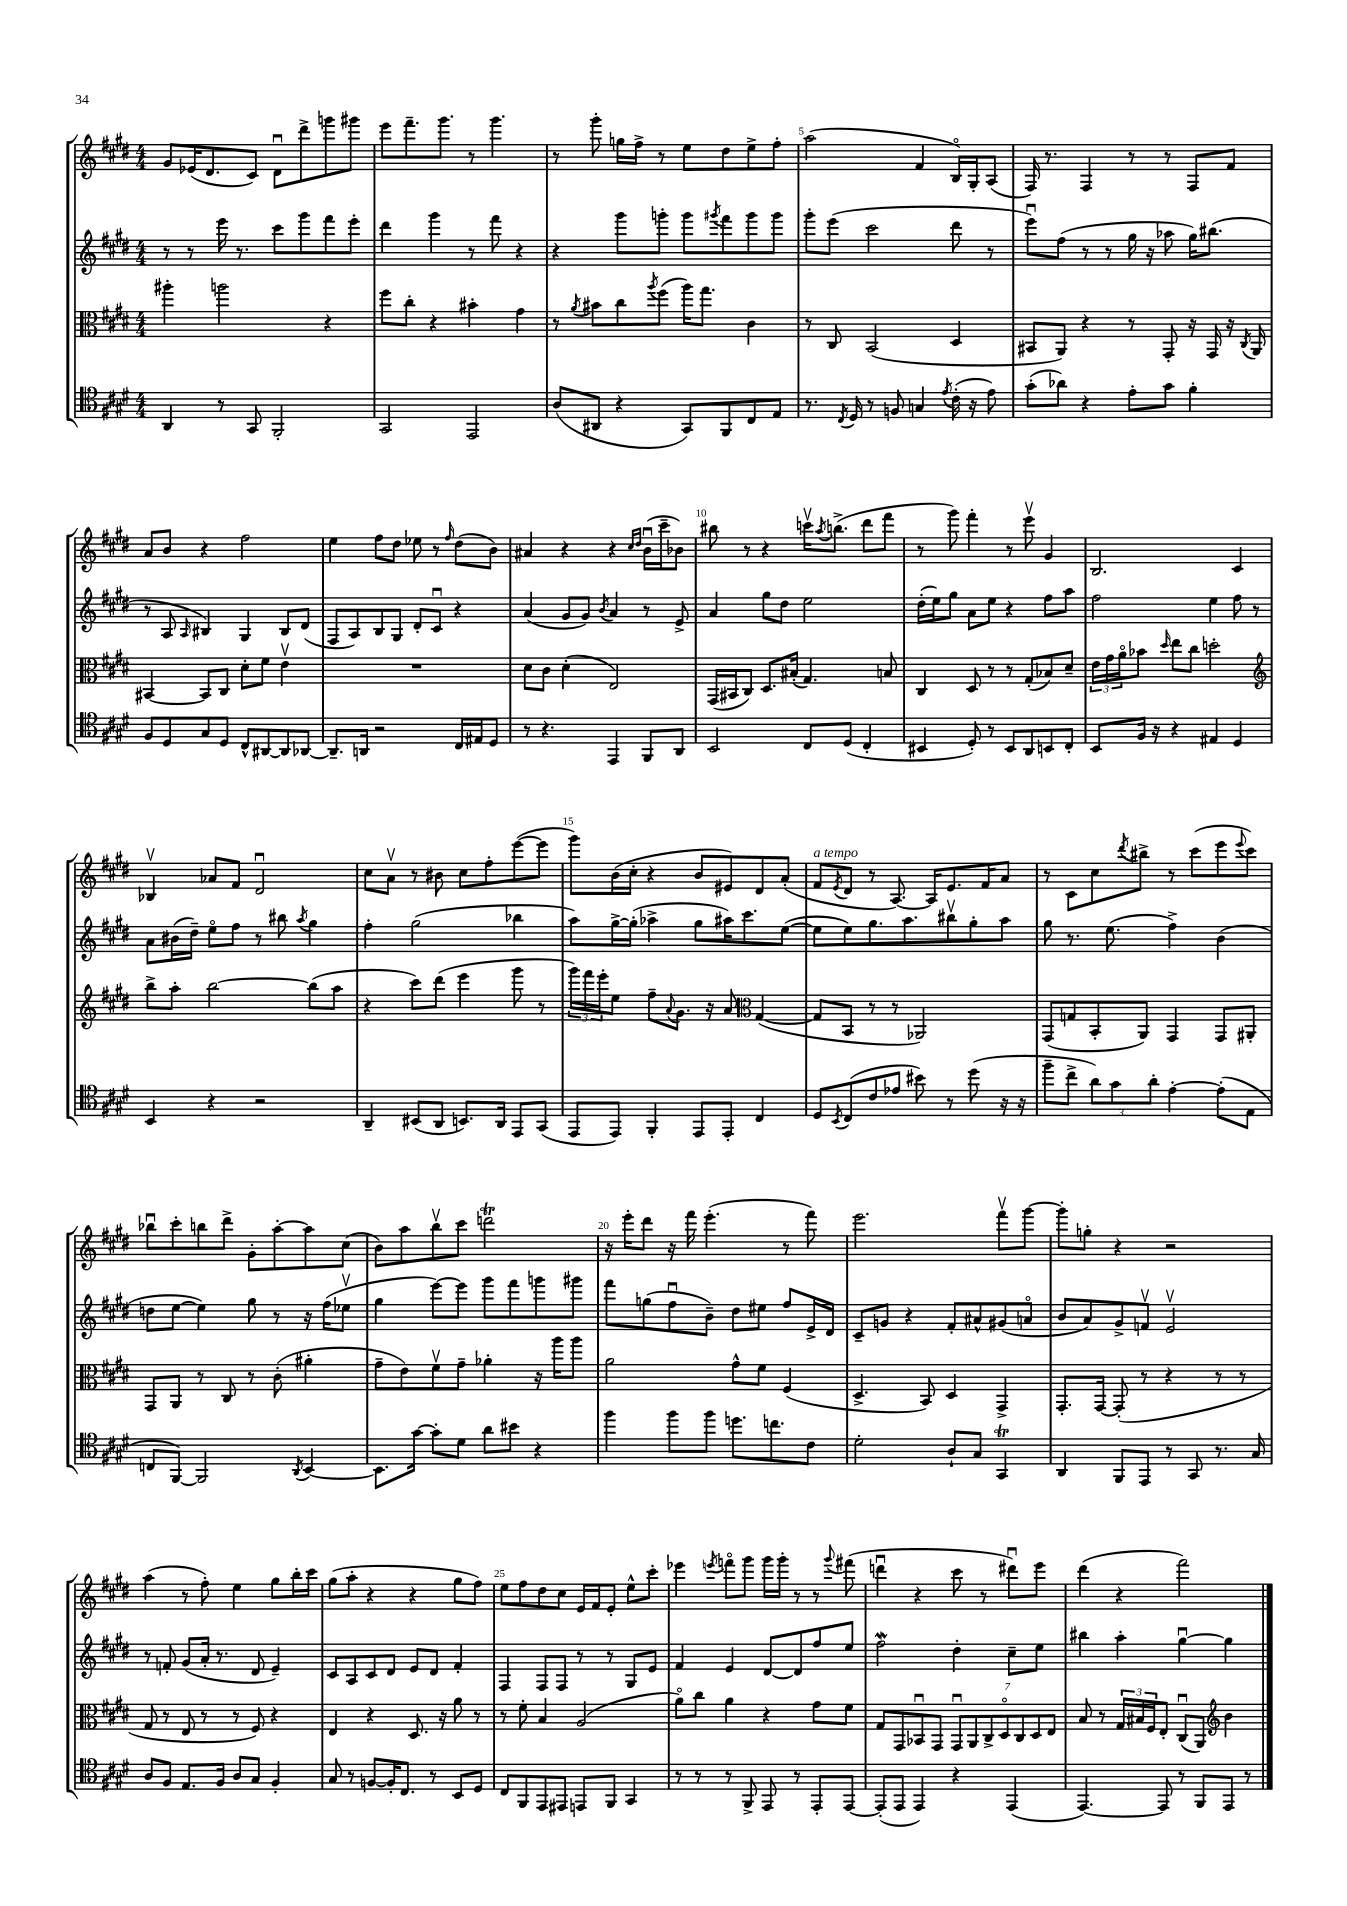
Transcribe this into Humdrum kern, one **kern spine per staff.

**kern	**kern	**kern	**kern
*part4	*part3	*part2	*part1
*staff4	*staff3	*staff2	*staff1
*clefC4	*clefC3	*clefG2	*clefG2
*k[f#c#g#d#]	*k[f#c#g#d#]	*k[f#c#g#d#]	*k[f#c#g#d#]
*M4/4	*M4/4	*M4/4	*M4/4
=2	=2	=2	=2
4AA/	4aa#X'\	8r	8g#/L
.	.	8r	(16e-X/K
.	.	.	8.d#/
8r	2aan\	16eee\	.
.	.	8.r	.
8GG#/	.	.	8c#/J)
2FF#'/	.	8ccc#\L	8d#u\L
.	.	8ggg#\	8ddd#^\
.	4r	8fff#\	8gggn\
.	.	8eee'\J	8ggg#X\J
=3	=3	=3	=3
2GG#/	8ff#\L	4ddd#\	8eee\L
.	8cc#'\J	.	8.fff#~\
.	4r	4ggg#\	.
.	.	.	8.ggg#\J
2EE/	4b#X'\	8r	8r
.	.	8fff#\	4.ggg#\
.	4g#\	4r	.
=4	=4	=4	=4
(8A/L	8r	4r	8r
.	8qa/	.	.
8AA#X/J	8b#X\L	.	8ggg#'\
4r	8cc#\	8ggg#\L	16ggn\LL
.	.	.	16ff#^\JJ
.	8qaa/	.	.
.	(8ff#\J	8gggn'\J	8r
8GG#/L)	16aa\KL)	8ggg\L	8ee\L
.	8.gg#\J	.	.
.	.	8qggg#X/	.
8FF#/	.	8fff#\	8dd#\
8C#/	4c#\	8ggg#\	8ee^\
8E/J	.	8ggg#\J	8ff#'\J
=5	=5	=5	=5
8.r	8r	8ggg#'\L	(2aa\
.	8C#/	(8eee\J	.
8qC#/	.	.	.
16D#/	.	.	.
8r	(2BB/	2ccc#\	.
8Fn/	.	.	.
4Gn/	.	.	4f#/
8qe/	.	.	.
(16c#'\	4D#/	8ddd#\	16B/LL)
16r	.	.	16G#'/J
8e\)	.	8r	(8A/J
=6	=6	=6	=6
(8g#'\L	8BB#X/L	8eeeu\L)	16F#/)
.	.	.	8.r
8a-X\J)	8AA/J)	(8ff#\J	.
4r	4r	8r	4F#/
.	.	8r	.
8e'\L	8r	16gg#\	8r
.	.	16r	.
8g#\J	8GG#'/	8aa-X\	8r
4f#'\	16r	16gg#\KL)	8F#/L
.	16GG#/	(8.bb#X\J	.
.	16r	.	8f#/J
.	8qC#/	.	.
.	16AA/	.	.
!!LO:LB:g=z
=7	=7	=7	=7
8F#/L	[4BB#X/	8r	8a/L
8D#/	.	8A/	8b/J
.	.	16qqA/	.
8G#/	8BB#/L]	4B#X/)	4r
8D#/J	8C#/J	.	.
8C#^^/L	8d#'\L	4G#/	2ff#\
[8AA#X/	8f#\J	.	.
8AA#/]	4ev\	8B#/L	.
[8AA-X/J	.	(8d#/J	.
=8	=8	=8	=8
8.AA-~/L]	1r	8F#/L	4ee\
.	.	8A/)	.
16AAn/Jk	.	.	.
2r	.	8B/	8ff#\L
.	.	8G#/J	8dd#\J
.	.	8d#'/L	8ee-X\
.	.	8c#u/J	8r
.	.	.	16qqff#/
16C#/LL	.	4r	(8dd#\L
16E#X/J	.	.	.
8D#/J	.	.	8b\J)
=9	=9	=9	=9
8r	8d#\L	(4a/	4a#X/
4.r	8c#\J	.	.
.	(4d#'\	8g#/L	4r
.	.	8g#/J)	.
.	.	8qb/	.
4EE/	2E/)	4a/	4r
.	.	.	16qqcc#/LL
.	.	.	16qqdd#/JJ
8FF#/L	.	8r	(16bu\LL
.	.	.	16ccc#~\J
8AA/J	.	8e^/	8b-X\J)
=10	=10	=10	=10
2BB/	(16GG#/LL	4a/	8bb#X\
.	16BB#X/J	.	.
.	8C#/J)	.	8r
.	8.D#/L	8gg#\L	4r
.	.	8dd#\J	.
.	(16B#X'/Jk	.	.
8C#/L	4.G#/)	2ee\	16cccnv\KL
.	.	.	8qaa/
.	.	.	(8.bbn^\J
(8D#/J	.	.	.
4C#'/	.	.	8ddd#\L
.	8Bn/	.	8fff#\J
=11	=11	=11	=11
4BB#X/	4C#/	(16dd#'\LL	8r
.	.	16ee\J)	.
.	.	8gg#\J	8ggg#\)
8D#'/)	8D#/	8a\L	4fff#'\
8r	8r	8ee\J	.
8BB#/L	8r	4r	8r
8AA/	(8G#'/L	.	8eeev\
8BBn/	8B-X/)	8ff#\L	4g#/
8C#'/J	8d#~/J	8aa\J	.
=12	=12	=12	=12
8BB/L	24e\LL	2ff#\	2.B/
.	24g#\	.	.
.	24a\J	.	.
16F#/Jk	8b-X\J	.	.
16r	.	.	.
.	16qqdd#/	.	.
4r	8ee\L	.	.
.	8cc#\J	.	.
4E#X/	2ddn'\	4ee\	.
4D#/	.	8ff#\	4c#/
.	.	8r	.
!!LO:LB:g=z
=13	=13	=13	=13
*	*clefG2	*	*
4BB/	8bb^\L	8a\L	4B-Xv/
.	8aa'\J	(16b#X\L	.
.	.	16dd#~\JJ)	.
4r	[2bb\	8ee\L	8a-X/L
.	.	8ff#\J	8f#/J
2r	.	8r	2d#u/
.	.	8bb#X\	.
.	.	8qaa/	.
.	(8bb\L]	4gg#\	.
.	8aa\J	.	.
=14	=14	=14	=14
4AA~/	4r	4ff#'\	8cc#\L
.	.	.	8av\J
(8BB#X/L	8ccc#\L)	(2gg#\	8r
8AA/J	(8ddd#\J	.	8b#X\
8.BBn/L)	4eee\	.	8cc#\L
.	.	.	8ff#'\
16AA/Jk	.	.	.
8EE/L	8ggg#\	4bb-X\	([8eee\
(8GG#/J	8r	.	8eee\J]
=15	=15	=15	=15
8EE/L	24ggg#\LL)	8aa\L)	8ggg#\L)
.	24fff#\	.	.
.	24eee'\J	.	.
8EE/J)	8ee\J	[16gg#^\L	(16b\L
.	.	(16gg#'\JJ]	16cc#'\JJ
4FF#'/	8ff#~\L	4aa-X^\	4r
.	8qqa/	.	.
.	8.g#\J	.	.
8EE/L	.	8gg#\L	8b/L
.	16r	.	.
8EE'/J	8a/	16aa#X\K)	8e#X/)
.	.	8.ccc#\	.
*	*clefC3	*	*
4C#/	([4G#/	.	8d#/
.	.	([8ee\J	(8a'/J
=16	=16	=16	=16
!	!	!	!LO:TX:a:i:t=a tempo
8D#/L	8G#/L]	8ee\L]	8f#/L
8qBB/	.	.	8qe/
(8C#/	8BB/J	8ee\)	8d#/J
8c#/	8r	8.gg#\	8r
8e-X/J	8r	.	[8.A/)
.	.	8.aa\	.
8b#X\)	2AA-X/)	.	.
.	.	.	16A/KL]
8r	.	8bb#Xv\	8.e/
(8dd#\	.	8gg#'\	.
.	.	.	16f#/K
16r	.	8aa\J	8a/J
16r	.	.	.
=17	=17	=17	=17
8ff#~\L	(8GG#/L	8gg#\	8r
8cc#^\J	8Gn/	8.r	8c#\L
12a\L)	8BB'/	.	8cc#\
.	.	(8.ee\	.
12g#\	.	.	.
.	.	.	8qddd#/
.	8AA/J)	.	8bb#X^\J
12a'\J	.	.	.
[4e'\	4GG#/	4ff#^\)	8r
.	.	.	(8ccc#\L
(8e'\L]	8GG#/L	(4b\	8eee\
.	.	.	8qqeee/
8E\J	8AA#X'/J	.	8ccc#\J)
!!LO:LB:g=z
=18	=18	=18	=18
8Cn/L	8GG#/L	8ddn\L	8bb-Xu\L
[8FF#/J)	8AA/J	[8ee\J	8ccc#'\
2FF#/]	8r	4ee\])	8bbn\
.	8C#/	.	8ddd#^\J
.	8r	8gg#\	8g#'\L
.	(8c#'\	8r	[8aa'\
8qAA/	.	.	.
[4BB/	4a#X'\	16r	8aa\]
.	.	(16ff#\KL	.
.	.	8ee-Xv\J	(8cc#\J
=19	=19	=19	=19
8.BB\L]	8g#~\L	4gg#\	8b\L)
.	8e\)	.	8aa\
[16g#\Jk	.	.	.
8g#'\L]	8f#v\	[8eee\L)	8bbv\
8d#\J	8g#~\J	8eee\J]	8ccc#\J
8a\L	4a-X'\	8ggg#\L	2dddnT\
8b#X\J	.	8fff#\	.
4r	16r	8gggn\	.
.	16aa\KL	.	.
.	8aa\J	8ggg#X\J	.
=20	=20	=20	=20
4ff#\	2a\	8fff#\L	16r
.	.	.	16eee'\KL
.	.	(8ggn\	8ddd#\J
8ff#\L	.	8ff#u\	16r
.	.	.	16fff#\
8ff#\J	.	8b~\J)	(4.eee'\
8.ddn\L	8g#^^\L	8dd#\L	.
.	8f#\J	8ee#X\J	.
8.ccn\	.	.	.
.	(4F#/	8ff#/L	8r
8c#\J	.	16e^/L	8fff#\)
.	.	16d#/JJ	.
=21	=21	=21	=21
2d#'\	4.D#^/	8c#~/L	2.eee\
.	.	8gn/J	.
.	.	4r	.
.	8BB/)	.	.
8A`/L	4D#/	8f#'/L	.
8G#/J	.	8a#X^^/	.
4GG#t/	4GG#^/	(8g#X/	8fff#v\L
.	.	8an/J	[8ggg#\J
=22	=22	=22	=22
4AA/	8.GG#'/L	8b/L	8ggg#'\L]
.	.	8a/)	8ggn'\J
.	[16GG#/Jk	.	.
8FF#/L	(8GG#'/]	8g#^/	4r
8EE/J	8r	8fnv/J	.
8r	4r	2ev/	2r
8GG#/	.	.	.
8.r	8r	.	.
.	8r	.	.
16G#/	.	.	.
!!LO:LB:g=z
=23	=23	=23	=23
8A/L	8G#/	8r	(4aa\
8F#/J	8r	8fn'/	.
8.E/L	8E/	(8g#/L	8r
.	8r	16a'/Jk	8ff#'\)
16F#/Jk	.	8.r	.
8A/L	8r	.	4ee\
8G#/J	8F#/)	8d#/	.
4F#'/	4r	4e~/)	8gg#\L
.	.	.	16bb'\L
.	.	.	16ccc#\JJ
=24	=24	=24	=24
8G#/	4E/	8c#/L	(8gg#\L
8r	.	8A/	8aa'\J
[8Fn/L	4r	8c#/	4r
16F'/K]	.	8d#/J	.
8.C#/J	.	.	.
.	8.D#/	8e/L	4r
8r	.	8d#/J	.
.	16r	.	.
8BB/L	8a\	4f#'/	8gg#\L
8D#/J	8r	.	8ff#\J)
=25	=25	=25	=25
8C#/L	8r	4F#/	8ee\L
8FF#/	8f#'\	.	8ff#\
8EE/	4B/	8F#/L	8dd#\
8EE#X/J	.	8F#/J	8cc#\J
8EEn/L	(2A/	8r	16e/LL
.	.	.	16f#/J
8FF#/J	.	8r	8e'/J
4GG#/	.	8G#/L	8ee^^\L
.	.	8e/J	8ccc#'\J
=26	=26	=26	=26
8r	8a\L)	4f#/	4eee-X\
8r	8cc#\J	.	.
.	.	.	8qeeen/
8r	4a\	4e/	8fffn\L
8FF#^/	.	.	8ggg#\J
8EE/	4r	[8d#/L	16ggg#\LL
.	.	.	16ggg#'\JJ
8r	.	8d#/]	8r
8EE'/L	8g#\L	8ff#/	8r
.	.	.	8qqggg#/
[8EE/J	8f#\J	8ee/J	(8fff#X\
=27	=27	=27	=27
(8EE'/L]	8G#/L	2ff#W\	4dddnu\
8EE/J	8GG#/	.	.
4EE/)	8BB-Xu/	.	4r
.	8GG#/J	.	.
4r	14GG#u/L	4dd#'\	8ccc#\
.	14AA/	.	.
.	.	.	8r
.	14C#^/	.	.
.	14D#/	.	.
(4EE/	.	8cc#~\L	8ddd#Xu\L)
.	14C#/	.	.
.	14D#/	.	.
.	.	8ee\J	8eee\J
.	14E/J	.	.
=28	=28	=28	=28
[4.EE/)	8B/	4bb#X\	(4ddd#\
.	8r	.	.
.	24G#/LL	4aa'\	4r
.	24B#X/	.	.
.	24F#/J	.	.
8EE/]	8E'/J	.	.
8r	(8C#u/L	[4gg#u\	2fff#\)
8FF#/L	8AA/J)	.	.
*	*clefG2	*	*
8EE/J	4b\	4gg#\]	.
8r	.	.	.
==	==	==	==
*-	*-	*-	*-
